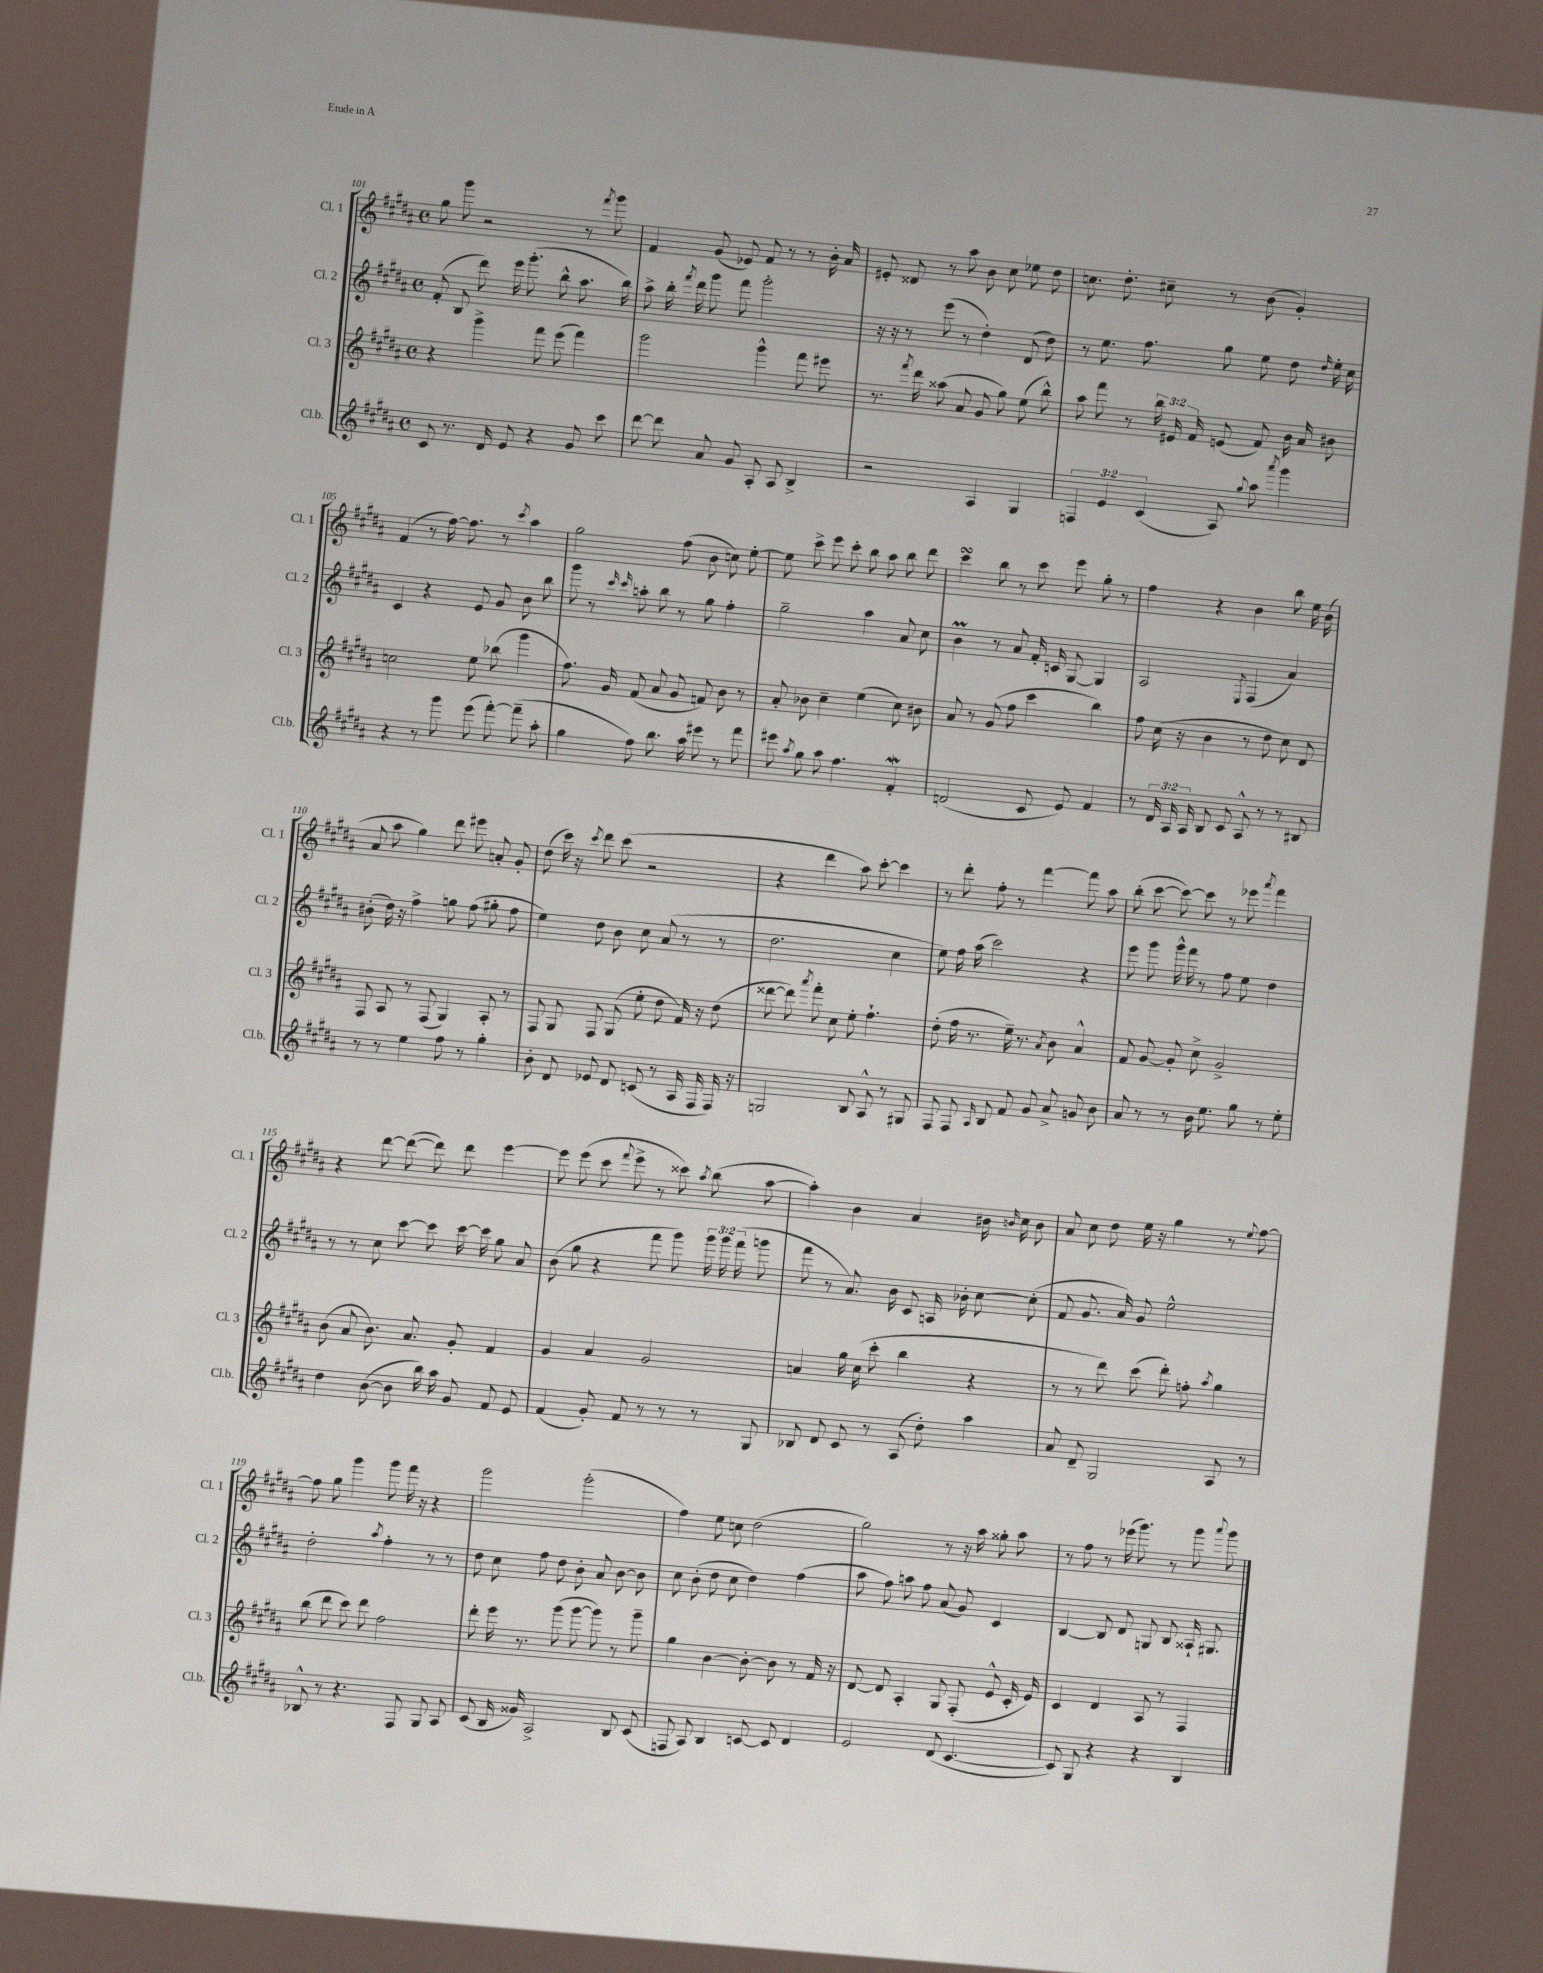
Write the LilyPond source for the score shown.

<<
\new StaffGroup <<
\new Staff = "s0" \with { instrumentName = "Cl. 1" shortInstrumentName = "Cl. 1" } {
    \clef treble \key b \major \defaultTimeSignature \time 4/4
    \autoBeamOff gis''8 gis'''8 r2 r8 \acciaccatura { fis'''8 } gis'''8 |
    fis'4 gis'8( ees'8) fis'8 r8 r8 b'16-. ais'16 |
    eis'8-. disis'8 r8 ais''8 b'8 cis''8 ees''8 dis''8 |
    c''8. dis''8.-. cis''8-- r8 b'8( gis'4-.) |
    fis'4( r8 fis''16~) fis''8. r8 \acciaccatura { cis'''8 } ais''4 |
    gis''2 fis''8( b'8 c''8) e''8~-. |
    e''8 cis'''8-> e'''8 cis'''8-. b''8 ais''8 b''8 dis'''8 |
    cis'''4\turn b''8 r8 cis'''8 e'''8 gis''8-. r8 |
    fis''4 r4 b'4 b''8 e''16 b'16( |
    ais'8 ais''8 gis''4) dis'''8 eis'''8 a'8-. gis'8-. |
    dis''8( cis'''16) r16 \acciaccatura { cis'''8 } dis'''8 cis'''8( r2 |
    r4 dis'''4 ais''8) cis'''8~-. cis'''4 |
    r8 dis'''8-. fis''8-. r8 fis'''4~ fis'''8 ais''8 |
    b''8-.( cis'''8~ cis'''8~) cis'''8 r8 ees'''8 \acciaccatura { ais'''8 } fis'''4 |
    r4 dis'''8~ dis'''8~( dis'''8) dis'''8 e'''4~ |
    e'''8 e'''8( cis'''8 \appoggiatura { fis'''8 } e'''8-> r8 cisis'''8) \acciaccatura { ais''8 } b''8( ais''8~ |
    ais''4-.) b'4 ais'4 bis'16 \grace { b'16 } cis''16 b'8 |
    ais'8 cis''8 dis''8 e''16 r16 gis''4 r8 \appoggiatura { e''8 } fis''8~ |
    fis''8 gis''8 gis'''4 gis'''8 fis'''16 r16 r4 |
    gis'''2 gis'''2-.( |
    fis''4) e''8 c''8 dis''2( |
    gis''2) r8 r16 ais''16 gisis''8-. ais''8 |
    r8 fis''8 r8 ees'''16( gis'''8.) r8 gis'''8 \appoggiatura { ais'''8 } gis'''8 \bar "|." |
}
\new Staff = "s1" \with { instrumentName = "Cl. 2" shortInstrumentName = "Cl. 2" } {
    \clef treble \key b \major \defaultTimeSignature \time 4/4 \override Staff.TupletNumber.text = #tuplet-number::calc-fraction-text
    \autoBeamOff fis'8-.( b8 dis'''8) e'''16 gis'''8.-.( b''8-^ ais''8. b''16) |
    ais''8-> b''16-. \acciaccatura { fis'''8 } dis'''16 gis'''8 fis'''8 gis'''2-. |
    r16 r16 r8 e'''8( r8 dis''4-.) dis'8( dis''8) |
    r8 e''8. fis''8. gis''8 e''8 dis''8 \grace { dis''16 } e''16-. cis''16 |
    cis'4 r4 e'8 gis'8 b'8 b''8 |
    gis'''8 r8 \grace { cis'''16 cis'''16 } a''8-. b''8 r8 gis''8 fis''4-. |
    gis''2-- ais''4 ais'8 cis''8 |
    b'4\prall r8 ais'8 fis'16-. c'16 gis8~ gis4 |
    ais2 \acciaccatura { e8 } fis4( ais'4) |
    bis'8-.( dis''16) r16 fis''4-> g''8 fis''8( gis''8-. fis''8 |
    e''4) dis''8 b'8 cis''8 ais'8( r8 r8 |
    dis''2. cis''4 |
    e''8) fis''16 ais''16( cis'''2) r4 |
    e'''8 gis'''8 gis'''16-^ fis'''16 r8 fis''8 e''8 dis''4 |
    r8 r8 cis''8 cis'''8~ cis'''8 cis'''16~ cis'''16 gis''8 ais'8 |
    b'8( gis''8 r4 fis'''8 gis'''8) \tuplet 3/2 { gis'''16 gis'''16 fis'''16( } g'''8 |
    fis'''8 r8 ais'8.) b'16 cis'8 a16 bes'16-. cis''8~ cis''8-.( |
    fis'8 gis'8. ais'16) gis'8 e''2-^ |
    dis''2-. \acciaccatura { ais''8 } fis''4-. r8 r8 |
    dis''8 cis''8 fis''8 dis''8 b'8-. ais'8 b'8~ b'8 |
    cis''8 b'8-.( dis''8 cis''8 dis''4) fis''4( |
    ais''8 fis''8) a''8 fis''8 ais'8( gis'8) cis'4 |
    b4~ b8 dis'8 g8 b8 aisis16-! gis8. \bar "|." |
}
\new Staff = "s2" \with { instrumentName = "Cl. 3" shortInstrumentName = "Cl. 3" } {
    \clef treble \key b \major \defaultTimeSignature \time 4/4 \override Staff.TupletNumber.text = #tuplet-number::calc-fraction-text
    \autoBeamOff r4 gis'''4-> fis'''8 e'''8( fis'''4) |
    gis'''2 gis'''4-^ fis'''8 eis'''8 |
    r8. \acciaccatura { fis'''8 } dis'''16 aisis''8( ais'8 gis'8 gis''8) e''8( b''8-^) |
    ais''8 fis'''8 r8 \tuplet 3/2 { b''16 eis'16 fis'16 } e'8( fis'8) b'16 ais'16 bis'8 |
    c''2 e''8 bes''8( gis'''4 |
    fis''8.) gis'16 fis'8( ais'8 gis'8 f'8) b'8 r8 |
    ais'8-. bes'8 cis''4-- e''4( cis''8) bis'8 |
    ais'8 r8 gis'8( fis''8 cis'''4 b''4) |
    fis''8 cis''16( r16 b'4 r8 dis''8 cis''8) dis'8 |
    fis8 ais8 r8 fis8( gis4) ais8-. r8 |
    fis8 gis8 fis8 gis8( e''8-. dis''8 fis'16) r16 dis''8( |
    disis'''8~ disis'''8) \acciaccatura { ais'''8 } fis'''8-. cis''8 e''8-. fis''4.-! |
    dis''8-.( fis''16 r8. e''16--) r8. \acciaccatura { ais'8 } b'8 ais'4-^ |
    fis'8 gis'8~ gis'8-. cis''8-> gis'2-> |
    b'8( ais'8 b'8.) ais'8. gis'8-. fis'4 |
    gis'4 ais'4 gis'2 |
    a'4 gis''16 cis''16( cis'''8-. b''4 r4 |
    r8 r8 dis'''8) cis'''8( dis'''8-.) f''8-. \acciaccatura { ais''8 } gis''4 |
    b''8( dis'''8 cis'''8) dis'''8 fis''2 |
    dis'''8-. e'''16 r8. gis'''8( gis'''8~ gis'''8) r8 gis'''8-- |
    gis''4 b'4~ b'8~-. b'8 r8 fis'16 r16 |
    dis'8~ dis'8 ais4-. gis8 fis8-.( e'8-^ cis'16-. e'16) |
    cis'4 dis'4 ais8 r8 fis4 \bar "|." |
}
\new Staff = "s3" \with { instrumentName = "Cl.b." shortInstrumentName = "Cl.b." } {
    \clef treble \key b \major \defaultTimeSignature \time 4/4 \override Staff.TupletNumber.text = #tuplet-number::calc-fraction-text
    \autoBeamOff cis'8 r8. dis'16 e'8 r4 gis'8 cis'''8 |
    dis'''8~ dis'''8 ais'8 gis'8 ais8-. ais8 b4-> |
    r2 ais4 gis4 |
    \tuplet 3/2 { f4 e'4 cis'4( } ais8) \appoggiatura { gis''8 } ais''8 \acciaccatura { ais'''8 } gis'''4 |
    r4 r8 gis'''8 e'''8( fis'''8~-.) fis'''8--( ais''8-. |
    gis''4 fis''8) b''8. ais''16 eis'''8 r8 fis'''8 |
    eis'''8 \acciaccatura { ais''8 } gis''8 ais''8 fis''4. fis'4-.\mordent |
    d'2( cis'8 e'8) fis'4 |
    r8 \tuplet 3/2 { dis'16 ais16 ais16 } b8 cis'8 ais8-^ r8 r8 bis8 |
    r8 r8 e''4 fis''8 r8 gis''4-. |
    b'8-. dis'8 ees'8 dis'8 c'8( r8 ais16 fis16 fis16) r16 |
    g2 b8 ais8-^ r8 gis8 |
    fis8 fis8 \grace { ais16 } b8 fis'8 gis'8 ais'8-> g'8 b'8 |
    ais'8 r8 r8 b'16 e''8. gis''8 r8 e''8-. |
    dis''4 b'8~( b'8 b''16) ais''16 gis'8 fis'8 e'8 |
    fis'4( gis'8-.) fis'8 r8 r8 r8 gis8 |
    bes8 dis'8 cis'8 r8 ais8( dis''8-.) ais''4 |
    ais'8 dis'8-- gis2 ais8 r8 |
    bes8-^ r8 r4. fis8 gis8 ais8 |
    cis'8( b16 gisis'16) ais2-> b8 cis'8( |
    f8 ais8) b4 c'8~ c'8 dis'4 |
    e'2 dis'8( cis'4.~ |
    cis'8) gis8 r4 r4 b4 \bar "|." |
}
>>
>>
\layout { \context { \Score currentBarNumber = #101 } }
